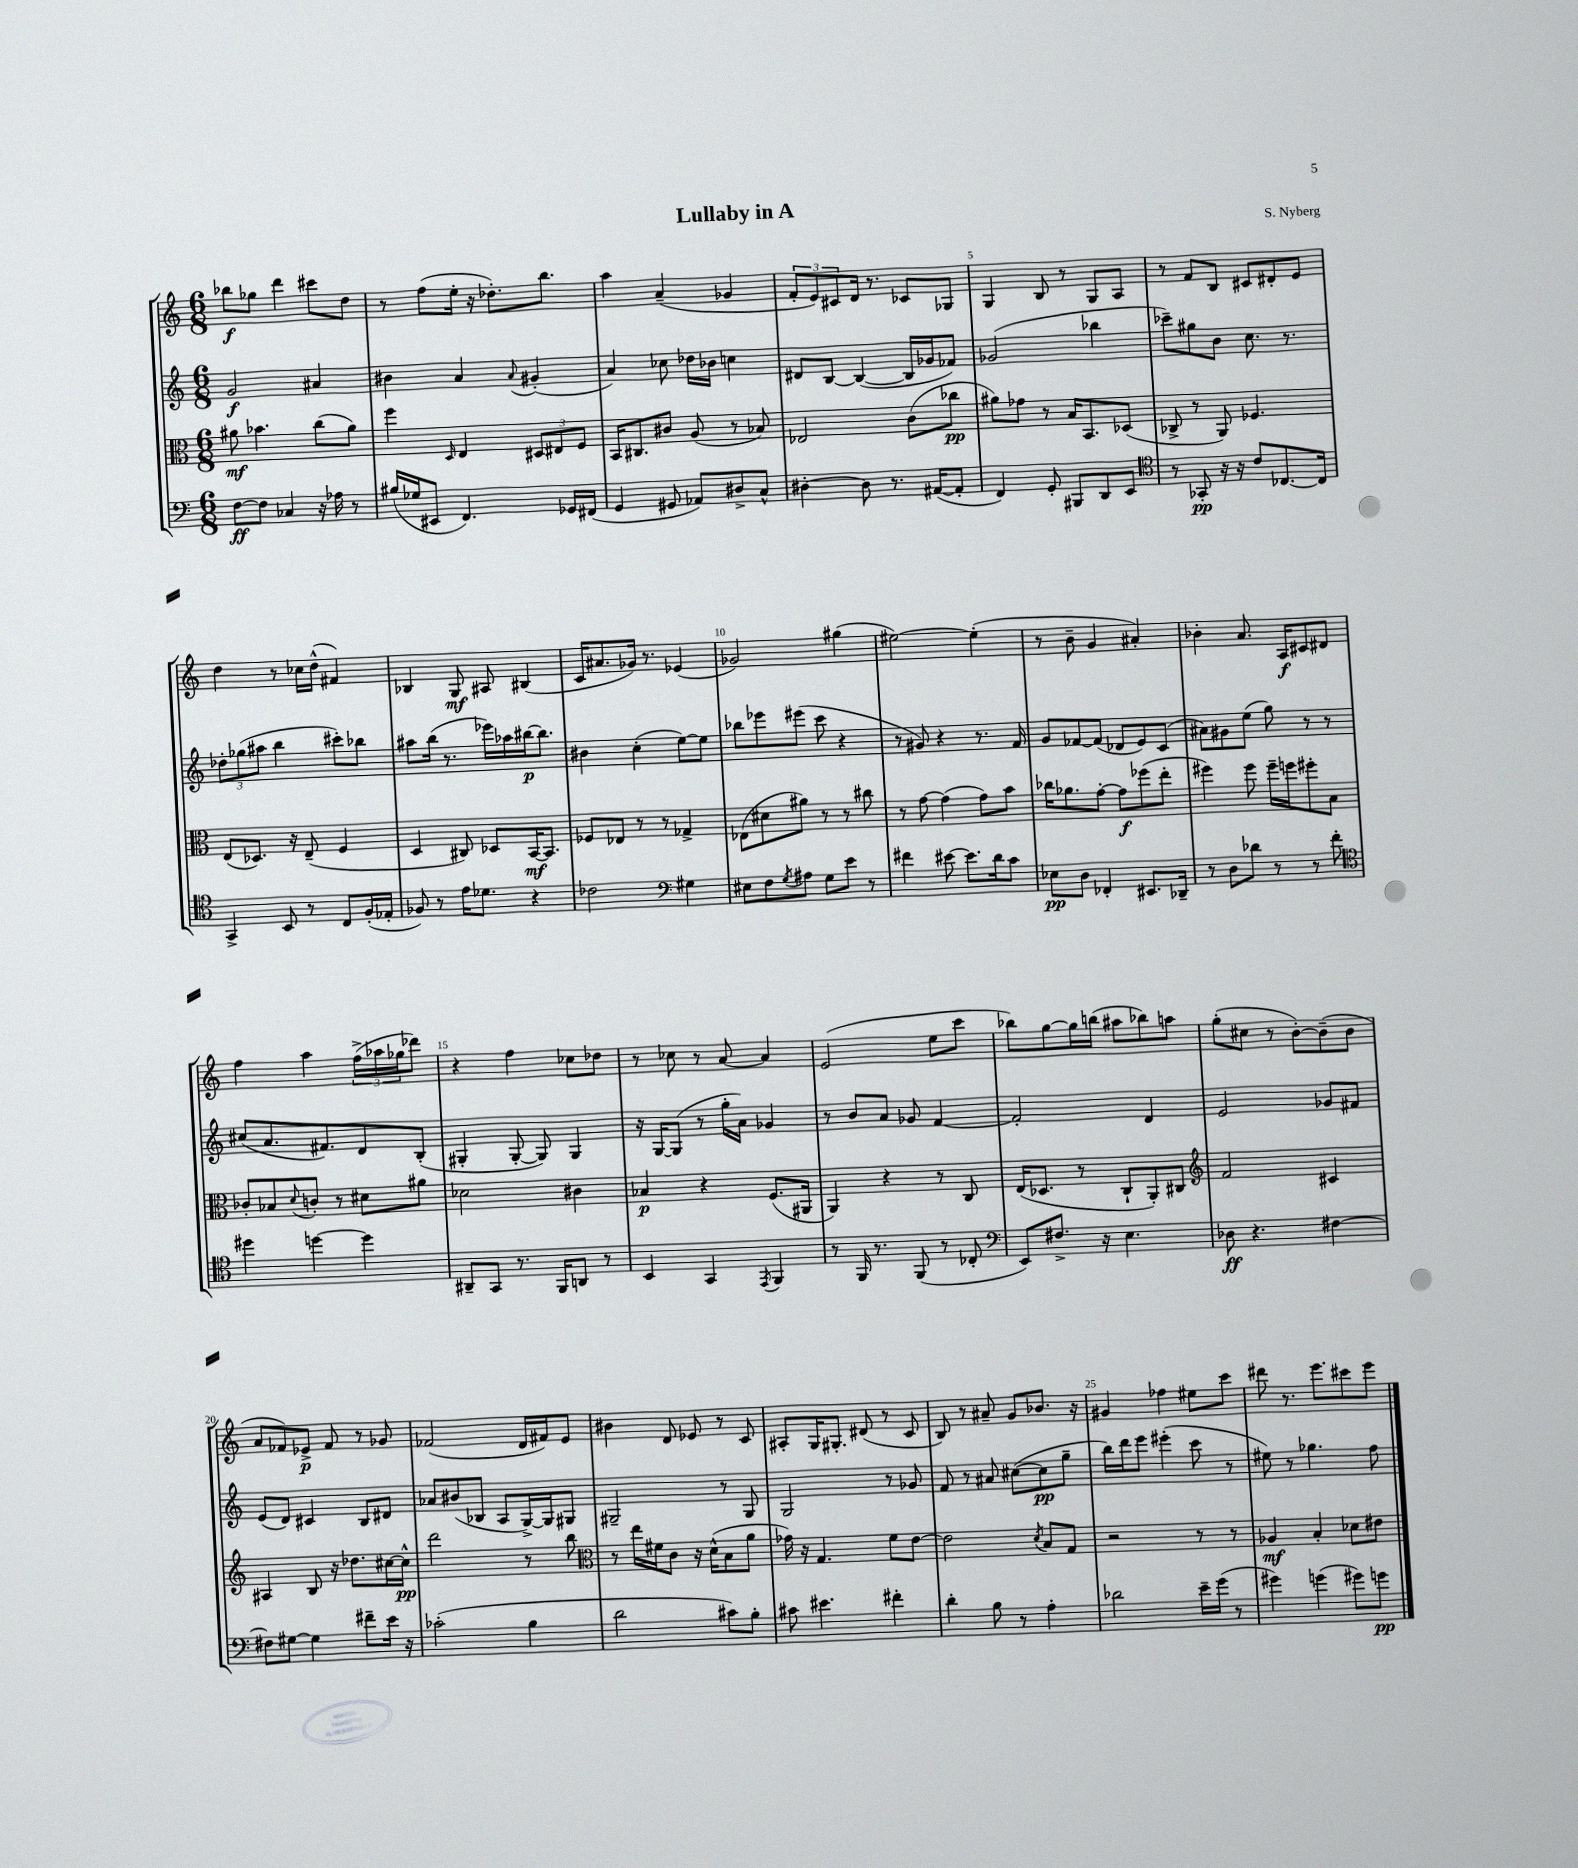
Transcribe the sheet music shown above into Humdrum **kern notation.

**kern	**kern	**kern	**kern
*staff4	*staff3	*staff2	*staff1
*clefF4	*clefC3	*clefG2	*clefG2
*k[]	*k[]	*k[]	*k[]
*M6/8	*M6/8	*M6/8	*M6/8
[8F\L	8a#\	2g/	8bb-\L
8F\]J	4.b-\	.	8gg-\J
4C-/	.	.	4ddd\
16r	(8cc\L	4a#/	8ccc#\L
16A-\	.	.	.
8r	8a#\J)	.	8dd\J
=	=	=	=
(16B#/LL	4ff\	4b#\	8r
16G-/J	.	.	.
8EE#/J	.	.	(8ff\L
.	16qqD/	.	.
4.FF/)	4E/	4a/	16ee'\Jk
.	.	.	16r
.	.	.	8.dd-'\L)
.	.	8qqa/	.
.	12D#/L	(4g#'/	.
.	.	.	8.bb\J
.	12E#/	.	.
16GG-/LL	.	.	.
.	12F/J	.	.
(16FF#/JJ	.	.	.
=	=	=	=
4GG/	16BB/LK	4a/)	4aa\
.	8.C#/	.	.
8GG#/	8c#/J	8cc-\	(4a~/
8AA-/L)	(8A/	16dd-\LL	.
.	.	16b-\JJ	.
8D#^/	8r	4cc\	4g-/
8C^^/J	8B-/)	.	.
=	=	=	=
[4D#'\	2E-/	8d#/L	12f'/L
.	.	.	12e/)
.	.	[8B/J	.
.	.	.	12c#/
8D#\]	.	(4B/_	16d/Jk
.	.	.	8.r
8.r	.	.	.
.	(8c\L	16B/]LL	8c-/L
([16AA#/LK	.	16g-/J	.
8AA#'/]J	8cc-\J	8f-/J)	8G-/J
=	=	=	=
4FF/)	8a#\L)	(2g-/	4G/
.	8g-\J	.	.
8GG'/	8r	.	8B/
8BBB#/L	16B/LK	.	8r
.	8.BB/	.	.
8DD/	.	4bb-\	8G/L
8EE/J	(8D-/J	.	8A/J
=	=	=	=
*clefC4	*	*	*
8r	8C-^/	8ccc-~\L)	8r
8GG-'/	8r	8gg#\	8f/L
16r	8AA/)	8b\J	8B/J
16r	.	.	.
8c/L	4.F-/	8.cc\	8c#/L
[8.C-/	.	.	8d#'/
.	.	8.r	.
.	.	.	8e/J
16C-/]Jk	.	.	.
=	=	=	=
4GG^/	(8E/L	12dd-'\L	4dd\
.	.	(12gg-\	.
.	8.D-/J)	.	.
.	.	12aa#\J	.
8BB/	.	4bb\	8r
.	16r	.	.
8r	(8E~/	.	16cc-\LL
.	.	.	(16dd^^\JJ
8C/L	4F/	8ccc#'\L)	4f#/)
(16F'/L	.	8bb-\J	.
16E-'/JJ	.	.	.
=	=	=	=
8F-/)	4D/	8aa#\L	4B-/
8r	.	(16bb\Jk	.
.	.	8.r	.
16e\LK	8C#/)	.	8G/
8.d-\J	.	.	.
.	8D-/L	16eee-\LL)	8A#/
.	.	16aa-\	.
4r	[16BB/K	[16bb#\J	(4B#/
.	8.BB/]J	8.bb#\]J	.
=	=	=	=
2c-\	8F-/L	4b#\	16c/LK
.	.	.	8.a#/
.	8E-/J	.	.
.	8r	(4cc'\	16g-/Jk)
.	.	.	8.r
.	8r	.	.
*clefF4	*	*	*
4G#\	4G-^/	[8ee\L)	(4e-/
.	.	8ee\]J	.
=	=	=	=
8E#\L	(8E-\L	8bb-\L	2g-/)
8F\	8d#\	8eee-\	.
8qG/	.	.	.
8A#\J	8a#\J)	(8eee#\J	.
8G\L	8r	8ccc\	.
8e\J	8r	4r	(4gg#\
8r	8cc#\	.	.
=	=	=	=
4f#\	8r	8r	[2ee#\)
.	[8g\	8g#/)	.
[8e#\	(4g\]	4r	.
8.e#\]L	.	.	.
.	8g\L)	8.r	(4ee#'\]
16d\k	.	.	.
8c\J	8b\J	.	.
.	.	16f/	.
=	=	=	=
8E-\L	16cc-\LK	8g/L	8r
.	8.a-\	.	.
8D\J	.	[8f-/	8b~\
4FF-'/	[8g'\J	(8f-/]J	4g/
.	8g\]L	8d-/L	.
8.EE#/L	(8ff-\	8e/)	4a#'/)
.	8ee'\J	(8c/J	.
16DD-~/Jk	.	.	.
=	=	=	=
8r	4ff#\)	8a#\L)	4b-'\
8D\L	.	8g#\	.
8d-\J	8ff#\	(8ee\J	8.a/
8r	16ff#~\LL	8gg\)	.
.	16ff\J	.	16A/LK
8r	8ff#'\	8r	8c#/
8f'\	8B\J	8r	8d#/J
=	=	=	=
*clefC4	*	*	*
4dd#\	8c-'/L	(8cc#/L	4ff\
.	8B-/	8.a/	.
.	8qqd/	.	.
[4dd\	8c'/J	.	4aa\
.	.	8.f#/)	.
.	8r	.	.
4dd\]	8d#\L	8d/	(24ff^\LL
.	.	.	24aa-\
.	.	.	24gg-\J
.	8a#\J	(8B'/J	8ddd-\J)
=	=	=	=
8AA#~/L	2d-\	4G#'/	4r
8GG/J	.	.	.
8.r	.	[8G#'/	4ff\
.	.	8G#/])	.
16FF/LK	.	.	.
8AA/J	4c#\	4G#/	8cc-\L
8r	.	.	8dd-\J
=	=	=	=
4BB/	4B-/	16r	8r
.	.	[16G/LK	.
.	.	(8G/]J	8cc-\
4GG/	4r	8r	8r
.	.	16gg'\LL	[8a/
.	.	16a\JJ)	.
8qEE/	.	.	.
4FF/	(8.F/L	4g-/	4a/]
.	16AA#/Jk	.	.
=	=	=	=
8r	4AA/)	8r	(2e/
16FF/	.	8b/L	.
8.r	.	.	.
.	4r	8a/J	.
(8FF/	.	8g-/	.
8r	8r	[4f/	8ee\L
8C-'/	8C/	.	8ccc\J
=	=	=	=
*clefF4	*	*	*
8EE/L)	(16E/LK	2f'/]	8bb-\L)
.	8.D-/J	.	.
8.F#^/J	.	.	[8gg\
.	8r	.	16gg\]L
16r	.	.	(16bb\JJ
4.E\	8C`/L	.	8aa#\L
.	8AA'/)	4d/	8bb-\)
.	8C#/J	.	8aa\J
=	=	=	=
*	*clefG2	*	*
8D-\	2f/	2e/	(8gg'\L
4.r	.	.	8cc#\J
.	.	.	8r
.	.	.	[8b'\L)
[4F#\	4c#/	8g-/L	(8b~\]
.	.	8f#/J	8b\J
=	=	=	=
8F#\]L	4A#/	(8e/L	8a/L
[8G#\J	.	8d/J)	8f-/)
4G#\]	8B/	4c#/	8e-^/J
.	16r	.	8f-/
.	8.dd-\L	.	.
8f#~\L	.	8B/L	8r
16e\Jk	[16cc#\L	8d#/J	8g-/
16r	16cc#^^\]JJ	.	.
=	=	=	=
(2c-'\	2ddd\	8a-/L	(2f-/
.	.	(8b#/	.
.	.	8B-/J	.
.	.	8A/L	.
4B\	8r	[16G^/L)	16d/LL
.	.	16G/]J	16f#/J)
.	8bb\	8G#/J	8e/J
=	=	=	=
*	*clefC3	*	*
2d\	8r	2G#~/	4b#\
.	16ee\LL	.	.
.	16f#\J	.	.
.	8c\J	.	8d/
.	16r	.	8e-/
.	(16d^^\LK	.	.
8c#\L)	8B\	8r	8r
8B'\J	8a\J	8G#/	8c/
=	=	=	=
8c#\	16g-\)	2G/	8A#'/L
.	16r	.	.
4.e#\	4.G/	.	16G/K
.	.	.	8.G#'/J
.	.	.	(8d#/
4f#'\	8f\L	8r	8r
.	[8e\J	8g-/	8c/
=	=	=	=
4d'\	2e\]	8f/	8B/)
.	.	8r	8r
8B\	.	8a#/	8a#~/
8r	.	([8cc#\L	8g/L
.	8qd/	.	.
4A'\	8B/L	8cc#\]	8.b-/J
.	8G/J	8gg~\J	.
.	.	.	16r
=	=	=	=
2d-\	2r	16bb\LL)	4g#/
.	.	16ddd\J	.
.	.	8eee\J	.
.	.	(4eee#'\	4ff-\
16e~\LL	8r	8ccc\	8ee#\L
(16g\JJ	.	.	.
8r	8r	8r	8ccc\J
=	=	=	=
4g#\)	4A-/	8ee#\)	8ddd#\
.	.	8r	8.r
(4g\	4B'/	4.gg-\	.
.	.	.	8.eee\L
8g#\L)	8d-\L	.	8ccc#\
8g\J	8e#\J	8ff\	8eee\J
==	==	==	==
*-	*-	*-	*-
